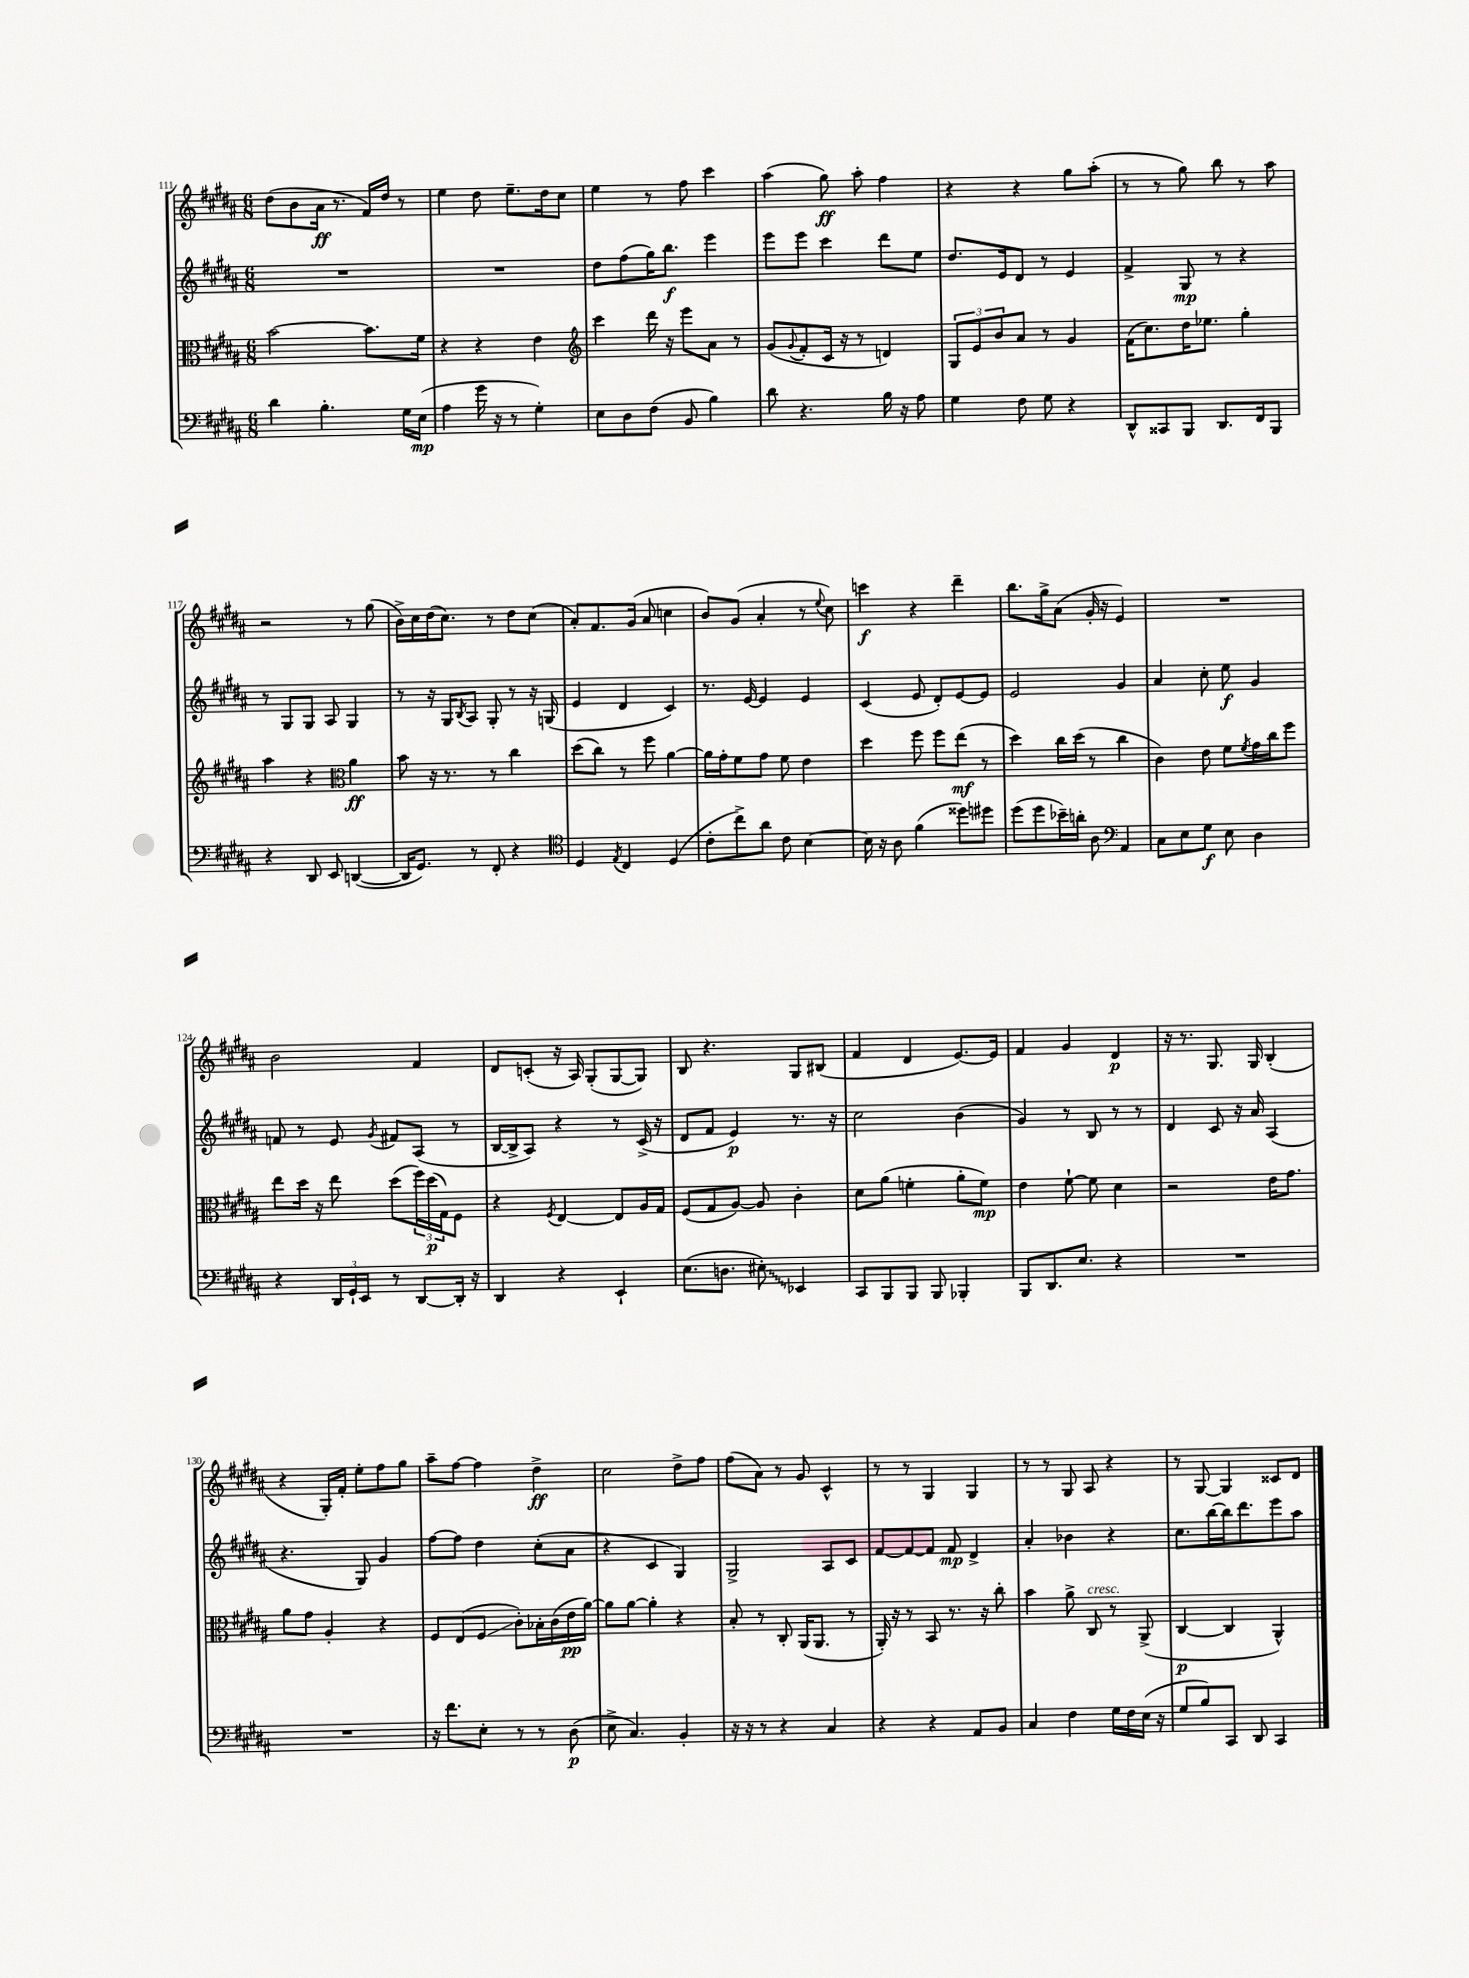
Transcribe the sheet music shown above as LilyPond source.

<<
\new StaffGroup <<
\new Staff = "s0" {
    \clef treble \key b \major \numericTimeSignature \time 6/8
    dis''8( b'8 ais'16\ff r8. fis'16) dis''16 r8 |
    e''4 dis''8 e''8.-- dis''16 cis''8 |
    e''4 r8 fis''8 cis'''4 |
    ais''4( gis''8\ff) ais''8-. fis''4 |
    r4 r4 gis''8 ais''8-.( |
    r8 r8 gis''8) b''8 r8 ais''8 |
    r2 r8 gis''8( |
    b'16->) cis''16 dis''16( cis''8.) r8 dis''8 cis''8( |
    ais'8-.) fis'8. gis'16( ais'8 c''4 |
    b'8) gis'8( ais'4-. r8 \appoggiatura { e''8 } cis''8) |
    c'''4\f r4 dis'''4-- |
    b''8. gis''16-> ais'8( gis'16-. r16 e'4) |
    R2. |
    b'2 fis'4 |
    dis'8 c'8-.( r16 ais16) gis8-.( gis8~ gis8) |
    b8 r4. gis8 bis8( |
    fis'4 dis'4 e'8.~) e'16 |
    fis'4 gis'4 dis'4\p |
    r16 r8. gis8. gis16 b4-.( |
    r4 gis16-.) fis'16-. e''8-. fis''8 gis''8 |
    ais''8-- fis''8~ fis''4 dis''4->\ff |
    cis''2 dis''8-> fis''8 |
    fis''8( ais'8) r8 gis'8 cis'4-^ |
    r8 r8 gis4 gis4 |
    r8 r8 gis8 ais8 r4 |
    r8 gis8~ gis4 cisis'8 dis'8 \bar "|." |
}
\new Staff = "s1" {
    \clef treble \key b \major \numericTimeSignature \time 6/8
    R2. |
    R2. |
    dis''8 fis''8( gis''16) b''8.\f e'''4 |
    e'''8 e'''8 cis'''4 dis'''8 e''8 |
    dis''8. e'16 dis'8 r8 e'4 |
    fis'4-> gis8\mp r8 r4 |
    r8 gis8 gis8 ais8 gis4 |
    r8 r16 gis16 \acciaccatura { b8 } ais8 gis8-. r8 r16 g16( |
    e'4 dis'4 cis'4) |
    r8. e'16~ e'4 e'4 |
    cis'4( e'8 dis'8-.) e'8~ e'8 |
    e'2 gis'4 |
    ais'4 cis''8-. e''8\f gis'4 |
    f'8 r8 e'8 \acciaccatura { gis'8 } fis'8 ais8( r8 |
    b16~ b16-> ais8) r4 r8 cis'16->( r16 |
    dis'8 fis'8 e'4\p) r8. r16 |
    cis''2 b'4( |
    gis'4) r8 b8 r8 r8 |
    dis'4 cis'8 r16 ais'16 ais4( |
    r4. gis8) gis'4 |
    fis''8~ fis''8 dis''4 cis''8-.( ais'8 |
    r4 cis'4 gis4) |
    gis2-> ais8 cis'8 |
    fis'8~ fis'8~ fis'8 fis'8\mp dis'4-> |
    ais'4-. bes'4 r4 |
    cis''8. b''16~ b''16 dis'''8. e'''8 ais''8 \bar "|." |
}
\new Staff = "s2" {
    \clef alto \key b \major \numericTimeSignature \time 6/8
    b'2~ b'8. fis'16 |
    r4 r4 e'4 |
    \clef treble cis'''4 dis'''16 r16 e'''8 ais'8 r8 |
    gis'8( \appoggiatura { gis'8 } fis'8-. cis'16 r16 r8 d'4) |
    \tuplet 3/2 { gis8 e'8 b'8 } ais'8 r8 gis'4 |
    fis'16( cis''8.) dis''16 ees''8. gis''4-. |
    ais''4 r4 \clef alto ais'4\ff |
    b'8 r16 r8. r8 cis''4 |
    dis''8( cis''8) r8 fis''8 ais'4~ |
    ais'16 gis'16-. fis'8 gis'8 fis'8 e'4 |
    dis''4 fis''8 fis''8 e''8\mf( r8 |
    dis''4) cis''16 dis''16( r8 cis''4 |
    cis'4) e'8 fis'8 \acciaccatura { fis'8 } gis'16 cis''16 fis''8 |
    e''8 dis''16 r16 e''8 dis''8( \tuplet 3/2 { fis''16) dis''16\p( gis16) } fis8 |
    r4 \acciaccatura { fis8 } e4~ e8 ais16 gis16 |
    fis8( gis8 ais8~) ais8 cis'4-. |
    dis'8 ais'8( f'4-. ais'8-. f'8\mp) |
    e'4 fis'8~-! fis'8 dis'4 |
    r2 e'16 gis'8. |
    ais'8 gis'8 ais4-. r4 |
    fis8 e8( fis8\glissando cis'8-.) bes16-. cis'16( e'16\pp ais'16~) |
    ais'8 ais'8~ ais'4-. r4 |
    b8-. r8 cis8-. ais,16( ais,8. r8 |
    ais,16-.) r16 r8 b,8 r8. r16 cis''8-. |
    b'4 ais'8-> cis8^\markup { \italic "cresc." } r8 ais,8->( |
    cis4~\p cis4 ais,4-^) \bar "|." |
}
\new Staff = "s3" {
    \clef bass \key b \major \numericTimeSignature \time 6/8
    dis'4 b4.-. gis16 e16\mp( |
    ais4 gis'16 r16 r8 gis4-.) |
    e8 dis8 fis8( b,8 b4) |
    dis'8 r4. b16 r16 ais8 |
    gis4 fis8 gis8 r4 |
    dis,8-^ cisis,8 b,,8 dis,8. fis,16 b,,8 |
    r4 dis,8 e,8 d,4~( |
    d,16 gis,8.) r8 fis,8-. r4 |
    \clef tenor dis4 \acciaccatura { e8 } cis4 dis4( |
    cis'8-. cis''8->) ais'8 cis'8 b4~ |
    b16 r16 ais8 fis'4( disis''8) dis''8 |
    dis''8( dis''8 bes'16--) a'16-. ais8 \clef bass ais,4 |
    cis8 e8 gis8\f e8 dis4 |
    r4 \tuplet 3/2 { dis,16 gis,16-! e,16 } r8 dis,8~ dis,16-. r16 |
    dis,4 r4 e,4-! |
    e8.( d8. \once \override Glissando.style = #'zigzag eis8-.\glissando) ees,4 |
    cis,8 b,,8 b,,8 b,,8 bes,,4-. |
    b,,8 dis,8. e8. r4 |
    R2. |
    R2. |
    r16 fis'8. e8-. r8 r8 dis8\p( |
    e8-> cis4.) b,4-. |
    r16 r16 r8 r4 cis4 |
    r4 r4 ais,8 b,8 |
    cis4 fis4 gis16 fis16 e16( r16 |
    gis8 b8) cis,8 dis,8 cis,4 \bar "|." |
}
>>
>>
\layout { \context { \Score currentBarNumber = #111 } }
